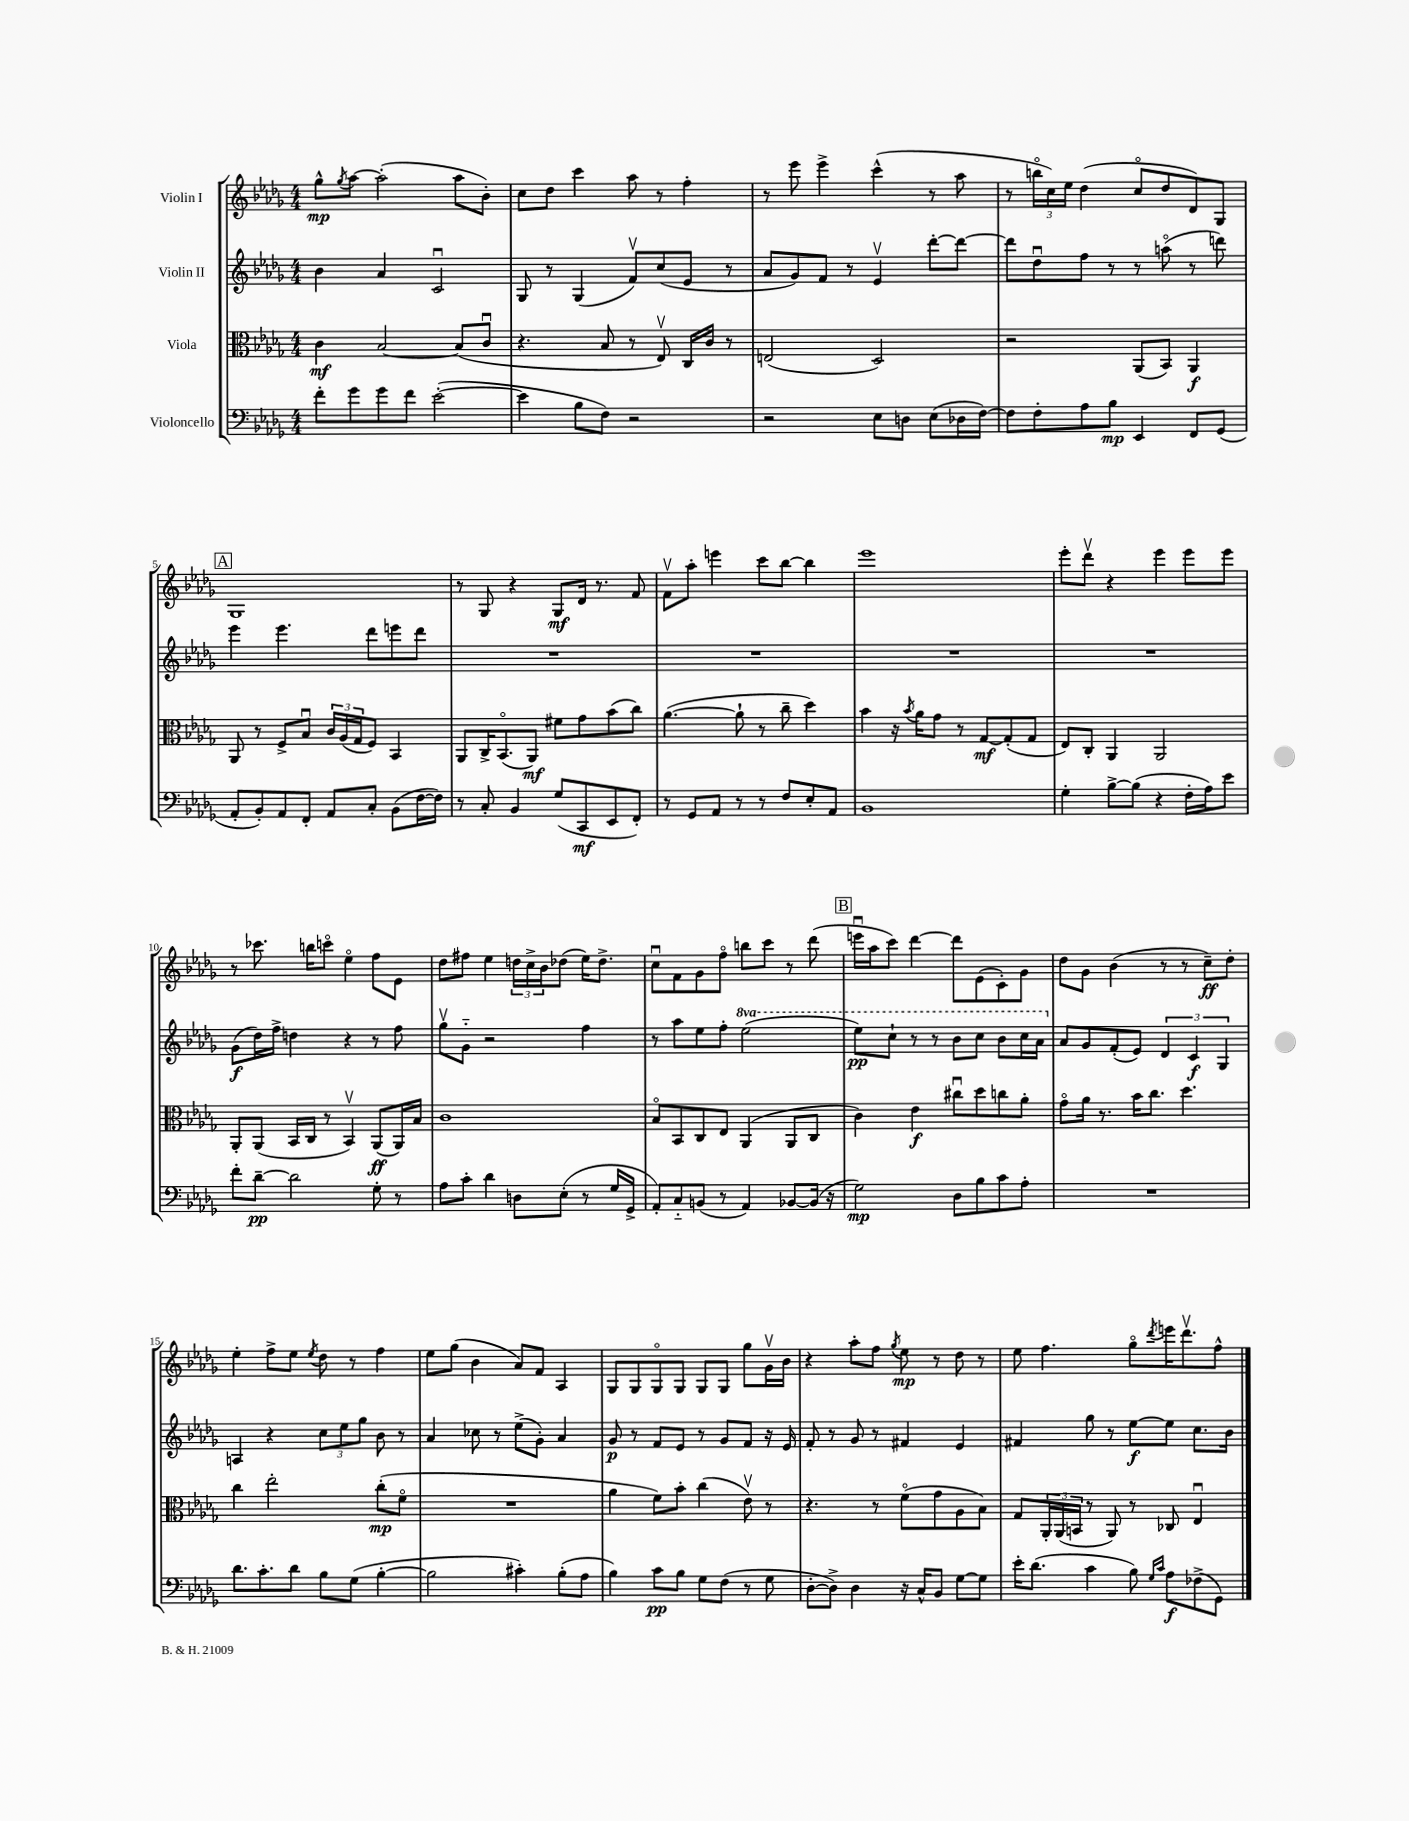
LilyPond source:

<<
\new StaffGroup <<
\new Staff = "s0" \with { instrumentName = "Violin I" } {
    \clef treble \key des \major \numericTimeSignature \time 4/4
    ges''8-^\mp \acciaccatura { ges''8 } aes''8~ aes''2-.( aes''8 bes'8-.) |
    c''8 des''8 c'''4 aes''8 r8 f''4-. |
    r8 ees'''8 ees'''4-> c'''4-^( r8 aes''8 |
    r8 \tuplet 3/2 { b''16\flageolet c''16) ees''16 } des''4( c''8\flageolet des''8 des'8) ges8 |
    \mark \markup { \box "A" } ges1 |
    r8 ges8 r4 ges8\mf des'16 r8. f'8 |
    f'8\upbow aes''8-. e'''4 c'''8 bes''8~ bes''4 |
    ees'''1 |
    ees'''8-. des'''8\upbow r4 ees'''4 ees'''8 ees'''8 |
    r8 ces'''8. b''16 c'''8\flageolet ees''4\flageolet f''8 ees'8 |
    des''8 fis''8 ees''4 \tuplet 3/2 { d''16 c''16-> bes'16 } des''8( ees''16) des''8.-> |
    c''8\downbow f'8 ges'8 f''8\flageolet b''8 c'''8 r8 des'''8( |
    \mark \markup { \box "B" } e'''16\downbow aes''16 c'''8) des'''4~ des'''8 ees'8( c'8-.) ges'8 |
    des''8 ges'8 bes'4( r8 r8 c''8--\ff) des''8-. |
    ees''4-. f''8-> ees''8 \acciaccatura { ees''8 } des''8 r8 f''4 |
    ees''8 ges''8( bes'4 aes'8) f'8 aes4 |
    ges8 ges8 ges8\flageolet ges8 ges8 ges8 ges''8 ges'16\upbow bes'16 |
    r4 aes''8-. f''8 \acciaccatura { ges''8 } ees''8\mp r8 des''8 r8 |
    ees''8 f''4. ges''8\flageolet \acciaccatura { des'''8 } e'''16 des'''8.\upbow f''8-^ \bar "|." |
}
\new Staff = "s1" \with { instrumentName = "Violin II" } {
    \clef treble \key des \major \numericTimeSignature \time 4/4 \set Staff.ottavationMarkups = #ottavation-simple-ordinals
    bes'4 aes'4 c'2\downbow |
    ges8 r8 ges4( f'8\upbow) c''8( ees'8 r8 |
    aes'8 ges'8) f'8 r8 ees'4\upbow des'''8~-. des'''8~ |
    des'''8 des''8\downbow f''8 r8 r8 a''8\flageolet( r8 d'''8) |
    \mark \markup { \box "A" } ees'''4 ees'''4. des'''8 e'''8 des'''8 |
    R1 |
    R1 |
    R1 |
    R1 |
    ges'8\f( des''16) f''16-> d''4 r4 r8 f''8 |
    ges''8\upbow ges'8-_ r2 f''4 |
    r8 aes''8 ees''8 f''8-. \ottava #1 ees'''2( |
    \mark \markup { \box "B" } ees'''8\pp) c'''8-! r8 r8 bes''8 c'''8 bes''8 c'''16 aes''16 \ottava #0 |
    aes'8 ges'8 f'8-.( ees'8) \tuplet 3/2 { des'4 c'4\f ges4 } |
    a4 r4 \tuplet 3/2 { c''8 ees''8 ges''8 } bes'8 r8 |
    aes'4 ces''8 r8 ees''8->( ges'8-.) aes'4 |
    ges'8\p r8 f'8 ees'8 r8 ges'8 f'8 r16 ees'16 |
    f'8-. r8 ges'8 r8 fis'4 ees'4 |
    fis'4 ges''8 r8 ees''8~\f ees''8 c''8. bes'16 \bar "|." |
}
\new Staff = "s2" \with { instrumentName = "Viola" } {
    \clef alto \key des \major \numericTimeSignature \time 4/4
    c'4\mf bes2~ bes8( c'8\downbow |
    r4. bes8 r8 ees8\upbow) c16 c'16 r8 |
    e2( des2) |
    r2 aes,8( bes,8) aes,4\f |
    \mark \markup { \box "A" } aes,8 r8 f8-> bes8\downbow \tuplet 3/2 { c'16 aes16( ges16 } f8) bes,4 |
    aes,8 c16-> bes,8.\flageolet( aes,8\mf) fis'8 ges'8 bes'8( c''8) |
    aes'4.~( aes'8-! r8 c''8-- des''4) |
    bes'4 r16 \acciaccatura { bes'8 } aes'16 ges'8 r8 ges8~\mf ges8-.( ges8 |
    ees8) c8-. aes,4 aes,2 |
    aes,8-. aes,8( bes,16 c16 r8 bes,4\upbow) aes,8\ff( aes,16) bes16 |
    c'1 |
    bes8\flageolet bes,8 c8 ees8 aes,4( aes,8 c8 |
    \mark \markup { \box "B" } c'4) ees'4\f cis''8\downbow des''8 c''8 aes'8-. |
    ges'8\flageolet aes'16 r8. bes'16 c''8. des''4. |
    c''4 ees''2-. c''8-.\mp( f'8\flageolet |
    R1 |
    aes'4 f'8) bes'8-. c''4( ees'8\upbow) r8 |
    r4. r8 f'8\flageolet( ges'8 aes8 bes8) |
    ges8 \tuplet 3/2 { aes,16-. aes,16( b,16 } r8 aes,8) r8 ces8 ees4\downbow \bar "|." |
}
\new Staff = "s3" \with { instrumentName = "Violoncello" } {
    \clef bass \key des \major \numericTimeSignature \time 4/4
    f'8-. ges'8 ges'8 f'8 ees'2~-.( |
    ees'4 bes8 f8) r2 |
    r2 ees8 d8 ees8( des16 f16~) |
    f8 f8-. aes8 bes8\mp ees,4 f,8 ges,8( |
    \mark \markup { \box "A" } aes,8-. bes,8-.) aes,8 f,8-. aes,8 c8-. bes,8( f16~ f16) |
    r8 c8-. bes,4 ges8( c,8\mf ees,8 f,8-.) |
    r8 ges,8 aes,8 r8 r8 f8 ees8-. aes,8 |
    bes,1 |
    ges4-. bes8~-> bes8( r4 f16-. aes16) ees'8 |
    f'8-. des'8~--\pp des'2 ges8-. r8 |
    aes8 c'8-. des'4 d8 ees8-.( r8 ges16 ges,16-> |
    aes,8-.) c8-_ b,8( r8 aes,4) bes,8~ bes,16( r16 |
    \mark \markup { \box "B" } ges2\mp) des8 bes8 c'8 aes8-. |
    R1 |
    des'8. c'8.-. des'8 bes8 ges8( bes4~-. |
    bes2 cis'4-.) bes8-.( aes8 |
    bes4) c'8\pp bes8 ges8 f8( r8 ges8 |
    des8~-. des8->) des4 r16 c16-^ bes,8 ges8~ ges8 |
    ees'16-. des'8.( c'4 bes8) \grace { ges16 c'16 } aes8\f fes8->( ges,8) \bar "|." |
}
>>
>>
